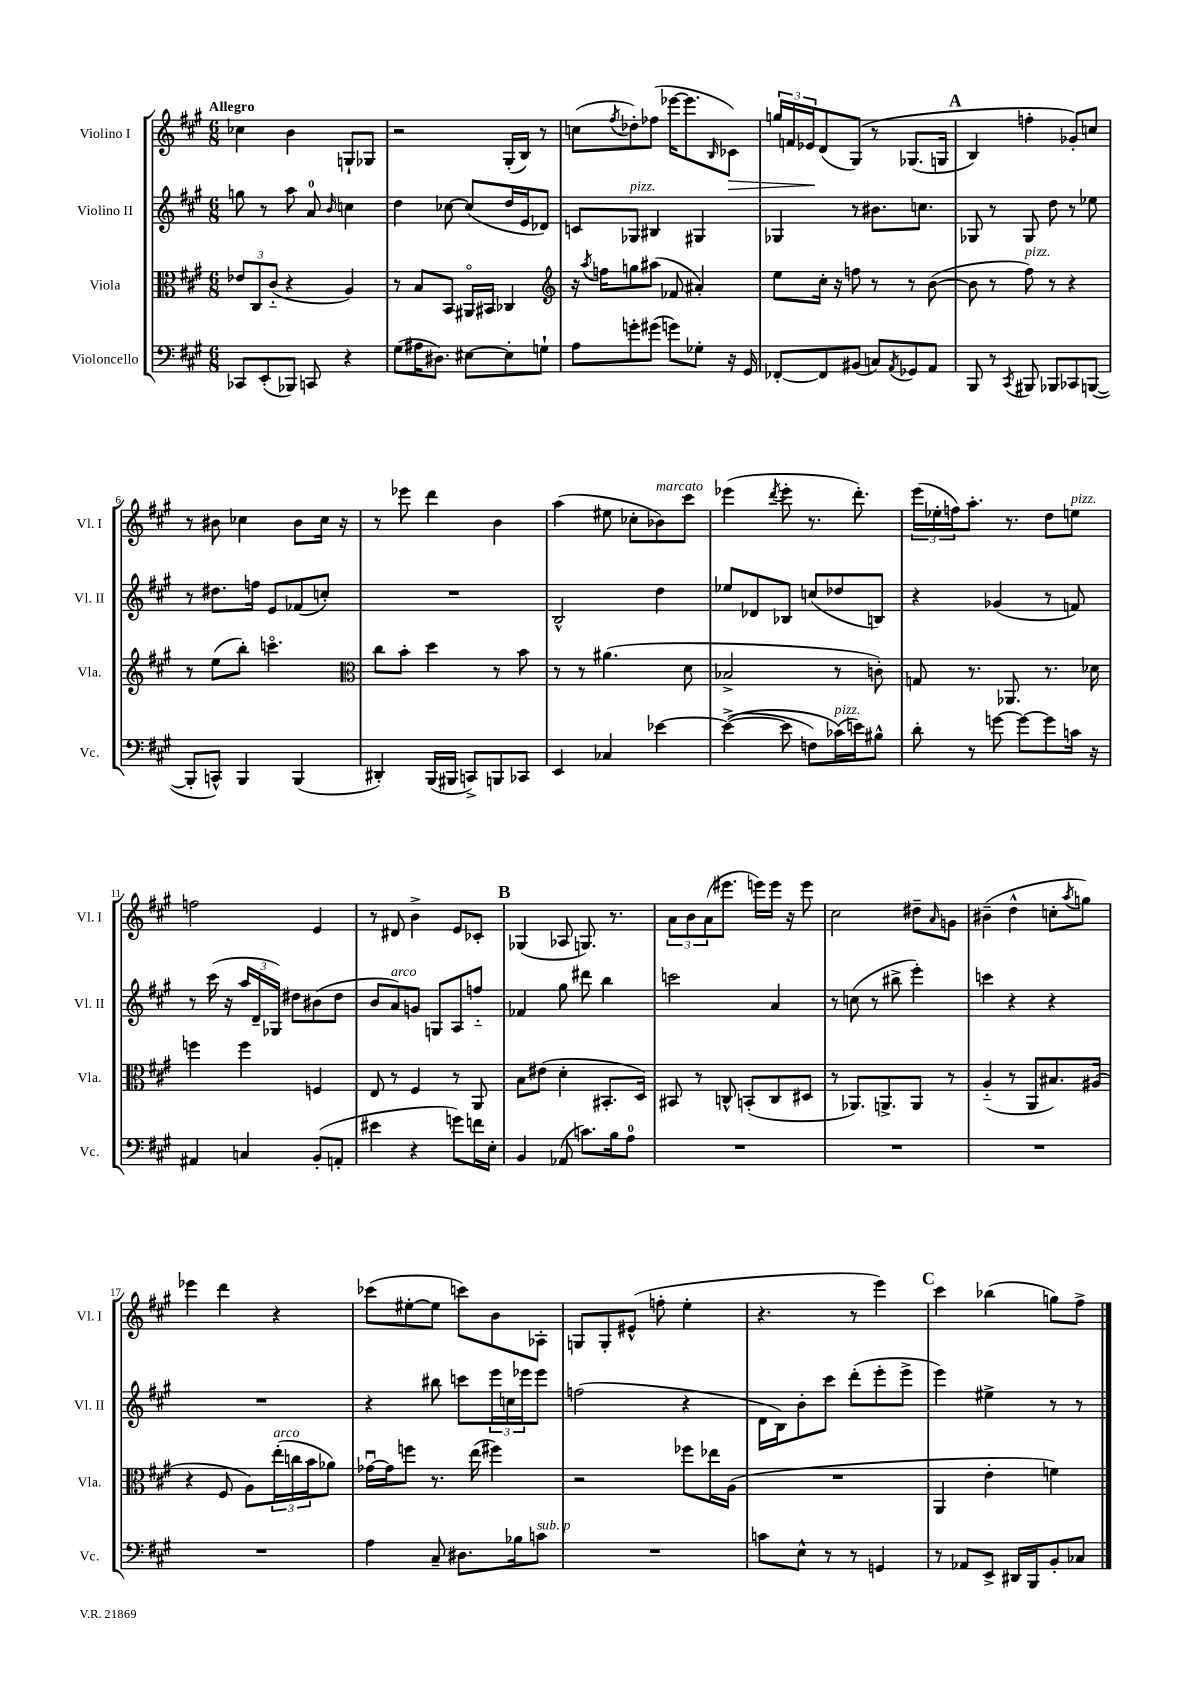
<<
\new StaffGroup <<
\new Staff = "s0" \with { instrumentName = "Violino I" shortInstrumentName = "Vl. I" } {
    \clef treble \key a \major \numericTimeSignature \time 6/8 \tempo "Allegro"
    ces''4 b'4 g8-! ges8 |
    r2 gis16-.( b16) r8 |
    c''8( \acciaccatura { fis''8 } des''8-.) fes''8( ees'''16~ ees'''8. \grace { b16 } ces'8\>) |
    \tuplet 3/2 { g''16 f'16 ees'16\! } d'8( gis8)\( r8 ges8.( g16 |
    \mark \markup { \bold "A" } b4) f''4-. ges'8-.\) c''8 |
    r8 bis'8 ces''4 bis'8 ces''16 r16 |
    r8 ees'''8 d'''4 b'4 |
    a''4( eis''8 ces''8-. bes'8^\markup { \italic "marcato" }) cis'''8 |
    ees'''4( \acciaccatura { d'''8 } ees'''8-. r8. d'''8.-.) |
    \tuplet 3/2 { e'''16( ees''16-. f''16) } a''8.-. r8. d''8 e''8^\markup { \italic "pizz." } |
    f''2 e'4 |
    r8 dis'8 b'4-> e'8 ces'8-. |
    \mark \markup { \bold "B" } ges4( aes8 g8.) r8. |
    \tuplet 3/2 { a'8 b'8 a'8( } eis'''8. e'''16) e'''16 r16 e'''8 |
    cis''2 dis''8-- \grace { a'16 } g'8 |
    bis'4--( d''4-^ c''8-. \acciaccatura { a''8 } g''8) |
    ees'''4 d'''4 r4 |
    ces'''8( eis''8~-. eis''8 c'''8) b'8 aes8-. |
    g8 g8-. eis'8-^( f''8-. e''4-. |
    r4. r8 e'''4) |
    \mark \markup { \bold "C" } cis'''4 bes''4( g''8) fis''8-> \bar "|." |
}
\new Staff = "s1" \with { instrumentName = "Violino II" shortInstrumentName = "Vl. II" } {
    \clef treble \key a \major \numericTimeSignature \time 6/8
    g''8 r8 a''8 a'8-0 \grace { b'16 } c''4 |
    d''4 ces''8~ ces''8( d''16 e'16 des'8) |
    c'8 ges8^\markup { \italic "pizz." } bis4 gis4 |
    ges4 r8 bis'8. c''8. |
    \mark \markup { \bold "A" } ges8 r8 ges8 d''8 r8 ees''8 |
    r8 dis''8. f''16 e'8 fes'8( c''8-.) |
    R2. |
    b2-^ d''4 |
    ees''8 des'8 bes8 c''8( des''8 b8) |
    r4 ges'4( r8 f'8) |
    r8 cis'''16( r16 \tuplet 3/2 { a''16 d'16-- ges16) } dis''8 bis'8( dis''8 |
    b'8 a'8^\markup { \italic "arco" }) g'8 g8 a8 f''8-_ |
    \mark \markup { \bold "B" } fes'4 gis''8 dis'''8 b''4 |
    c'''2 a'4 |
    r8 c''8( r8 bis''8-> e'''4-.) |
    c'''4 r4 r4 |
    R2. |
    r4 bis''8 c'''8 \tuplet 3/2 { e'''16 c''16 ees'''16 } ees'''8 |
    f''2( r4 |
    d'16 b16) b'8-. cis'''8 d'''8-.( e'''8-. e'''8-> |
    \mark \markup { \bold "C" } e'''4) eis''4-> r8 r8 \bar "|." |
}
\new Staff = "s2" \with { instrumentName = "Viola" shortInstrumentName = "Vla." } {
    \clef alto \key a \major \numericTimeSignature \time 6/8
    \tuplet 3/2 { ees'8 cis8 cis'8-_( } r4 a4) |
    r8 b8 b,8 ais,16\flageolet bis,16 ces4 |
    \clef treble r16 \acciaccatura { a''8 } f''16 g''8 ais''8( fes'8 ais'4-.) |
    e''8 cis''16-. r16 f''8 r8 r8 b'8~( |
    \mark \markup { \bold "A" } b'8 r8 fis''8^\markup { \italic "pizz." }) r8 r4 |
    r8 e''8( b''8-.) c'''4.\flageolet |
    \clef alto cis''8 b'8-. d''4 r8 b'8 |
    r8 r8 ais'4.( d'8 |
    bes2-> r8 c'8-.) |
    g8 r8. aes,8. r8. des'16 |
    f''4 f''4 f4 |
    e8 r8 fis4 r8 a,8 |
    \mark \markup { \bold "B" } b8 eis'8( d'4-. bis,8.-. d16) |
    bis,8 r8 c8-^ b,8-.( c8 dis8 |
    r8 aes,8.) a,8.-> a,8 r8 |
    a4-_( r8 a,8 bis8.) ais16( |
    r4 fis8 a8) \tuplet 3/2 { e''16-.^\markup { \italic "arco" }( c''16 b'16 } aes'8) |
    ges'16~\downbow ges'16 f''8 r8. e''16( fis''4) |
    r2 fes''8 ees''16 a16( |
    R2. |
    \mark \markup { \bold "C" } a,4 e'4-. f'4) \bar "|." |
}
\new Staff = "s3" \with { instrumentName = "Violoncello" shortInstrumentName = "Vc." } {
    \clef bass \key a \major \numericTimeSignature \time 6/8
    ces,8 e,8-.( bes,,8) c,8 r4 |
    gis8( ais16 dis8.) eis8~ eis8-. g8-! |
    a8 g'8-. gis'8( g'8) ges8-. r16 gis,16 |
    fes,8~-. fes,8 bis,8( c8) \acciaccatura { a,8 } ges,8 a,8 |
    \mark \markup { \bold "A" } b,,8 r8 \acciaccatura { cis,8 } bis,,8 bes,,8 ces,8 b,,8~( |
    b,,8-. c,8-^) b,,4 b,,4( |
    dis,4-.) b,,16( bis,,16 c,8->) b,,8 ces,8 |
    e,4 ces4 ees'4~ |
    ees'4~->(\( ees'8 f8) ces'16^\markup { \italic "pizz." }(\) e'16) bis8-^ |
    d'8-. r8 g'8~ g'8~ g'8 c'16 r16 |
    ais,4 c4 b,8-.( a,8-. |
    eis'4 r4 g'8) f'16 e16-. |
    \mark \markup { \bold "B" } b,4 aes,8( c'8.) b16 a8-0 |
    R2. |
    R2. |
    R2. |
    R2. |
    a4 cis8-- dis8. bes16 c'8^\markup { \italic "sub. p" } |
    R2. |
    c'8 e8-^ r8 r8 g,4 |
    \mark \markup { \bold "C" } r8 aes,8 e,8-> dis,16 b,,16 b,8-. ces8 \bar "|." |
}
>>
>>
